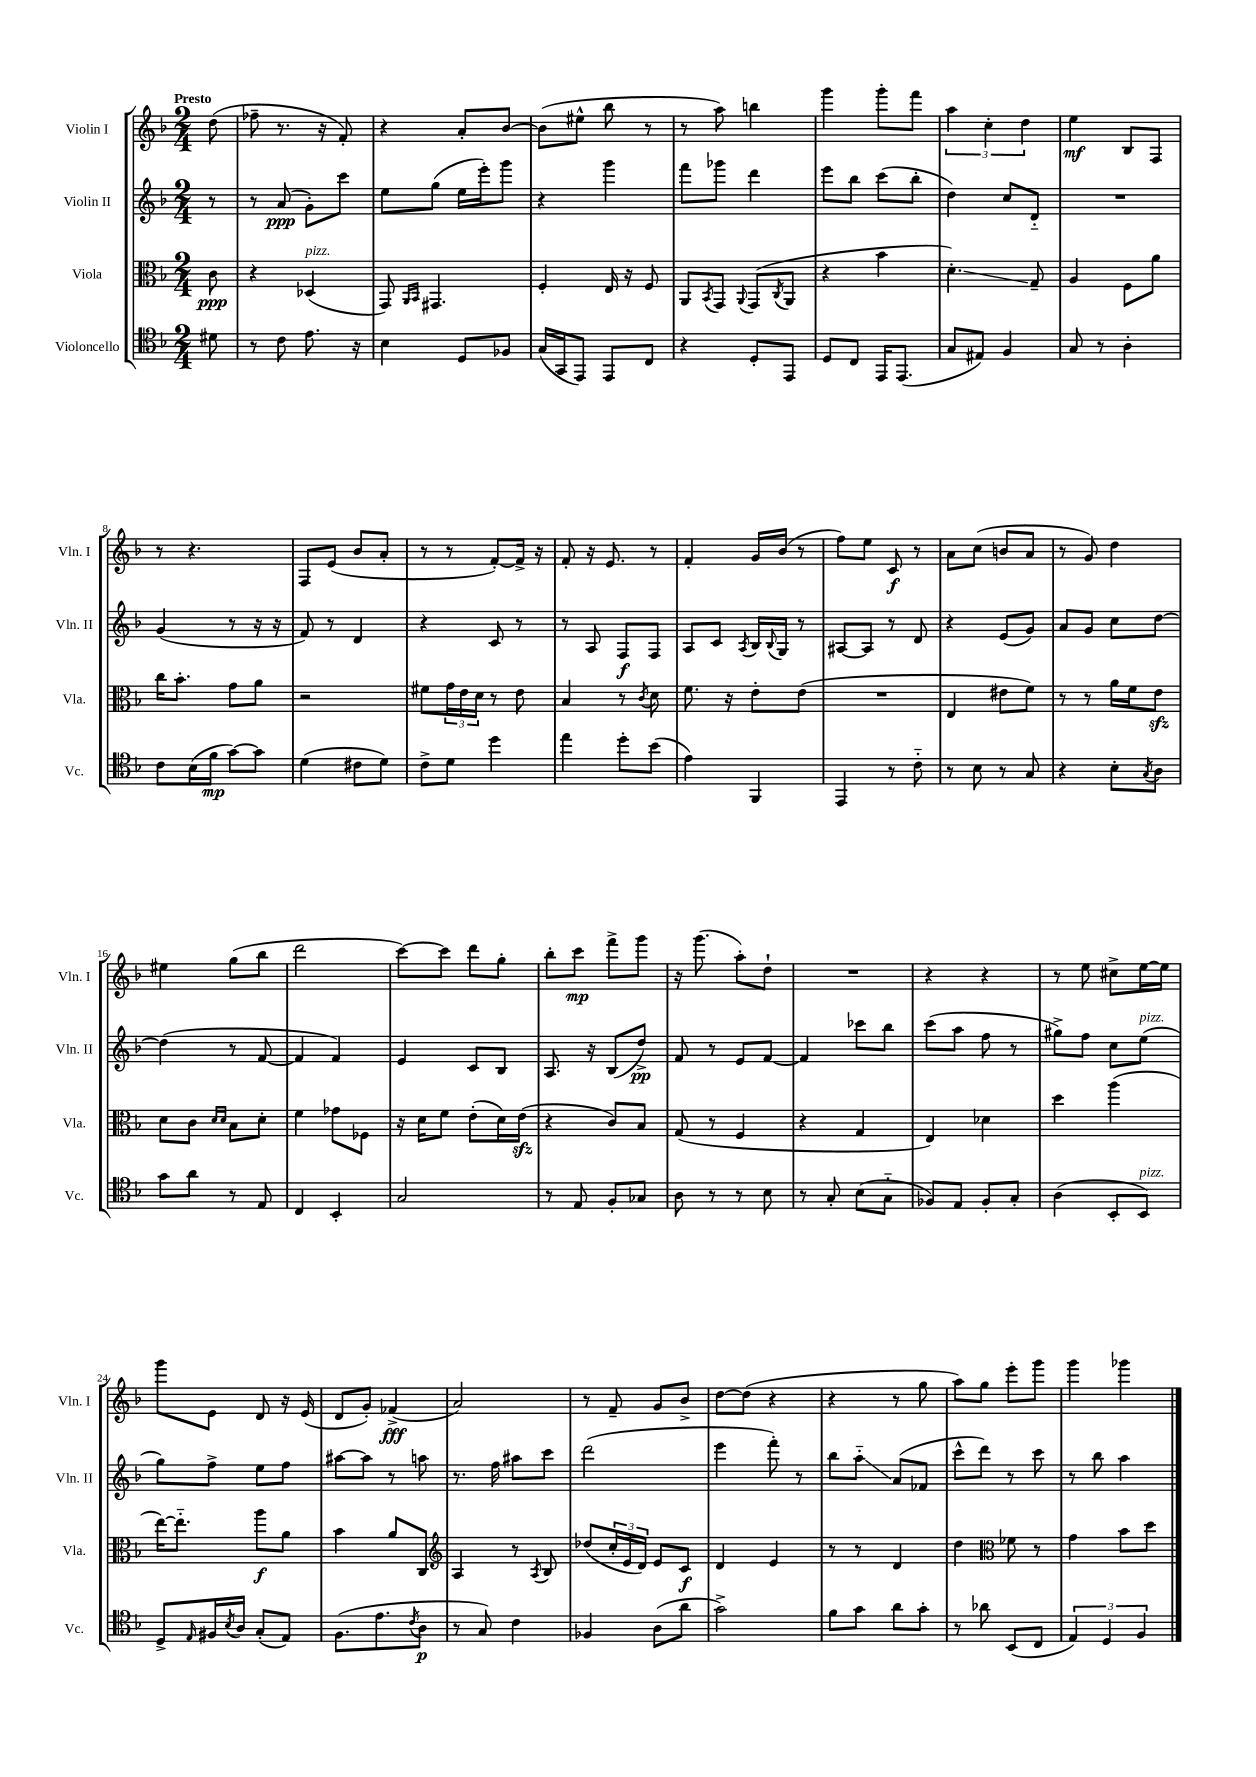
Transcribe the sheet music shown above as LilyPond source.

<<
\new StaffGroup <<
\new Staff = "s0" \with { instrumentName = "Violin I" shortInstrumentName = "Vln. I" } {
    \clef treble \key f \major \numericTimeSignature \time 2/4 \partial 8 \tempo "Presto"
    d''8( |
    fes''8-- r8. r16 f'8-.) |
    r4 a'8-. bes'8~ |
    bes'8( eis''8-^ bes''8 r8 |
    r8 a''8) b''4 |
    g'''4 g'''8-. f'''8 |
    \tuplet 3/2 { a''4 c''4-. d''4 } |
    e''4\mf bes8 f8 |
    r8 r4. |
    f8 e'8( bes'8 a'8-. |
    r8 r8 f'8~-.) f'16-> r16 |
    f'8-. r16 e'8. r8 |
    f'4-. g'16 bes'16( r8 |
    f''8) e''8 c'8\f r8 |
    a'8 c''8( b'8 a'8 |
    r8 g'8) d''4 |
    eis''4 g''8( bes''8 |
    d'''2 |
    c'''8~) c'''8 d'''8 g''8-. |
    bes''8-. c'''8\mp f'''8-> g'''8 |
    r16 g'''8.( a''8-.) d''8-! |
    R2 |
    r4 r4 |
    r8 e''8 cis''8-> e''16~ e''16 |
    g'''8 e'8 d'8 r16 e'16( |
    d'8 g'8-.) fes'4->\fff( |
    a'2) |
    r8 f'8-- g'8 bes'8-> |
    d''8~ d''8( r4 |
    r4 r8 g''8 |
    a''8) g''8 e'''8-. g'''8 |
    g'''4 ges'''4 \bar "|." |
}
\new Staff = "s1" \with { instrumentName = "Violin II" shortInstrumentName = "Vln. II" } {
    \clef treble \key f \major \numericTimeSignature \time 2/4 \partial 8
    r8 |
    r8 a'8\ppp( g'8-.) c'''8 |
    e''8 g''8( e''16 e'''16-.) g'''8 |
    r4 g'''4 |
    f'''8 ges'''8 d'''4 |
    e'''8 bes''8 c'''8( bes''8-. |
    d''4) c''8 d'8-_ |
    R2 |
    g'4( r8 r16 r16 |
    f'8) r8 d'4 |
    r4 c'8 r8 |
    r8 a8 f8\f f8 |
    a8 c'8 \acciaccatura { a8 } bes16 \appoggiatura { bes8 } g16 r8 |
    ais8~ ais8 r8 d'8 |
    r4 e'8( g'8) |
    a'8 g'8 c''8 d''8~ |
    d''4( r8 f'8~ |
    f'4 f'4) |
    e'4 c'8 bes8 |
    a8. r16 bes8( d''8->\pp) |
    f'8 r8 e'8 f'8~ |
    f'4 ces'''8 bes''8 |
    c'''8( a''8 f''8 r8 |
    gis''8->) f''8 c''8 e''8^\markup { \italic "pizz." }( |
    g''8) f''8-> e''8 f''8 |
    ais''8~ ais''8 r8 a''8 |
    r8. f''16 ais''8 c'''8 |
    d'''2( |
    e'''4 f'''8-.) r8 |
    bes''8 a''8-_\glissando a'8( fes'8 |
    c'''8-^ d'''8) r8 c'''8 |
    r8 bes''8 a''4 \bar "|." |
}
\new Staff = "s2" \with { instrumentName = "Viola" shortInstrumentName = "Vla." } {
    \clef alto \key f \major \numericTimeSignature \time 2/4 \partial 8
    c'8\ppp |
    r4 des4^\markup { \italic "pizz." }( |
    g,8) \grace { a,16 bes,16 } gis,4. |
    f4-. e16 r16 f8 |
    a,8 \acciaccatura { bes,8 } g,8 \appoggiatura { a,8 } g,8( \acciaccatura { c8 } a,8 |
    r4 bes'4 |
    d'4.-.\glissando) g8-- |
    a4 f8 a'8 |
    c''16 bes'8.-. g'8 a'8 |
    r2 |
    fis'8 \tuplet 3/2 { g'16 e'16 d'16 } r8 e'8 |
    bes4 r8 \acciaccatura { c'8 } d'8 |
    f'8. r16 e'8-. e'8( |
    R2 |
    e4 eis'8 f'8) |
    r8 r8 a'16 f'16 e'8\sfz |
    d'8 c'8 \grace { d'16 d'16 } bes8 d'8-. |
    f'4 ges'8 fes8 |
    r16 d'16 f'8 e'8-.( d'16) e'16\sfz( |
    r4 c'8) bes8 |
    g8( r8 f4 |
    r4 g4 |
    e4) des'4 |
    d''4 a''4( |
    e''16~) e''8.-_ a''8\f a'8 |
    bes'4 a'8 c8 |
    \clef treble a4 r8 \acciaccatura { a8 } bes8 |
    des''8( \tuplet 3/2 { c''16-. e'16 d'16) } e'8 c'8\f |
    d'4 e'4 |
    r8 r8 d'4 |
    d''4 \clef alto fes'8 r8 |
    g'4 bes'8 d''8 \bar "|." |
}
\new Staff = "s3" \with { instrumentName = "Violoncello" shortInstrumentName = "Vc." } {
    \clef tenor \key f \major \numericTimeSignature \time 2/4 \partial 8
    dis'8 |
    r8 c'8 e'8. r16 |
    bes4 d8 fes8 |
    g16( g,16 e,8) e,8 c8 |
    r4 d8-. e,8 |
    d8 c8 e,16 e,8.( |
    g8 eis8) f4 |
    g8 r8 a4-. |
    c'8 bes16( f'16\mp g'8~) g'8 |
    d'4( cis'8 d'8) |
    c'8-> d'8 d''4 |
    e''4 d''8-. bes'8( |
    e'4) f,4 |
    e,4 r8 c'8-_ |
    r8 bes8 r8 g8 |
    r4 bes8-. \acciaccatura { g8 } a8 |
    g'8 a'8 r8 e8 |
    c4 bes,4-. |
    g2 |
    r8 e8 f8-. ges8 |
    a8 r8 r8 bes8 |
    r8 g8-. bes8( g8-_ |
    fes8) e8 fes8-. g8-. |
    a4( bes,8-. bes,8^\markup { \italic "pizz." }) |
    d8-> \grace { e16 } fis16 \acciaccatura { bes8 } a16 g8-.( e8) |
    f8.( e'8. \acciaccatura { c'8 } a8\p |
    r8 g8) c'4 |
    fes4 a8( a'8 |
    g'2->) |
    f'8 g'8 a'8 g'8-. |
    r8 aes'8 bes,8( c8 |
    \tuplet 3/2 { e4) d4 f4 } \bar "|." |
}
>>
>>
